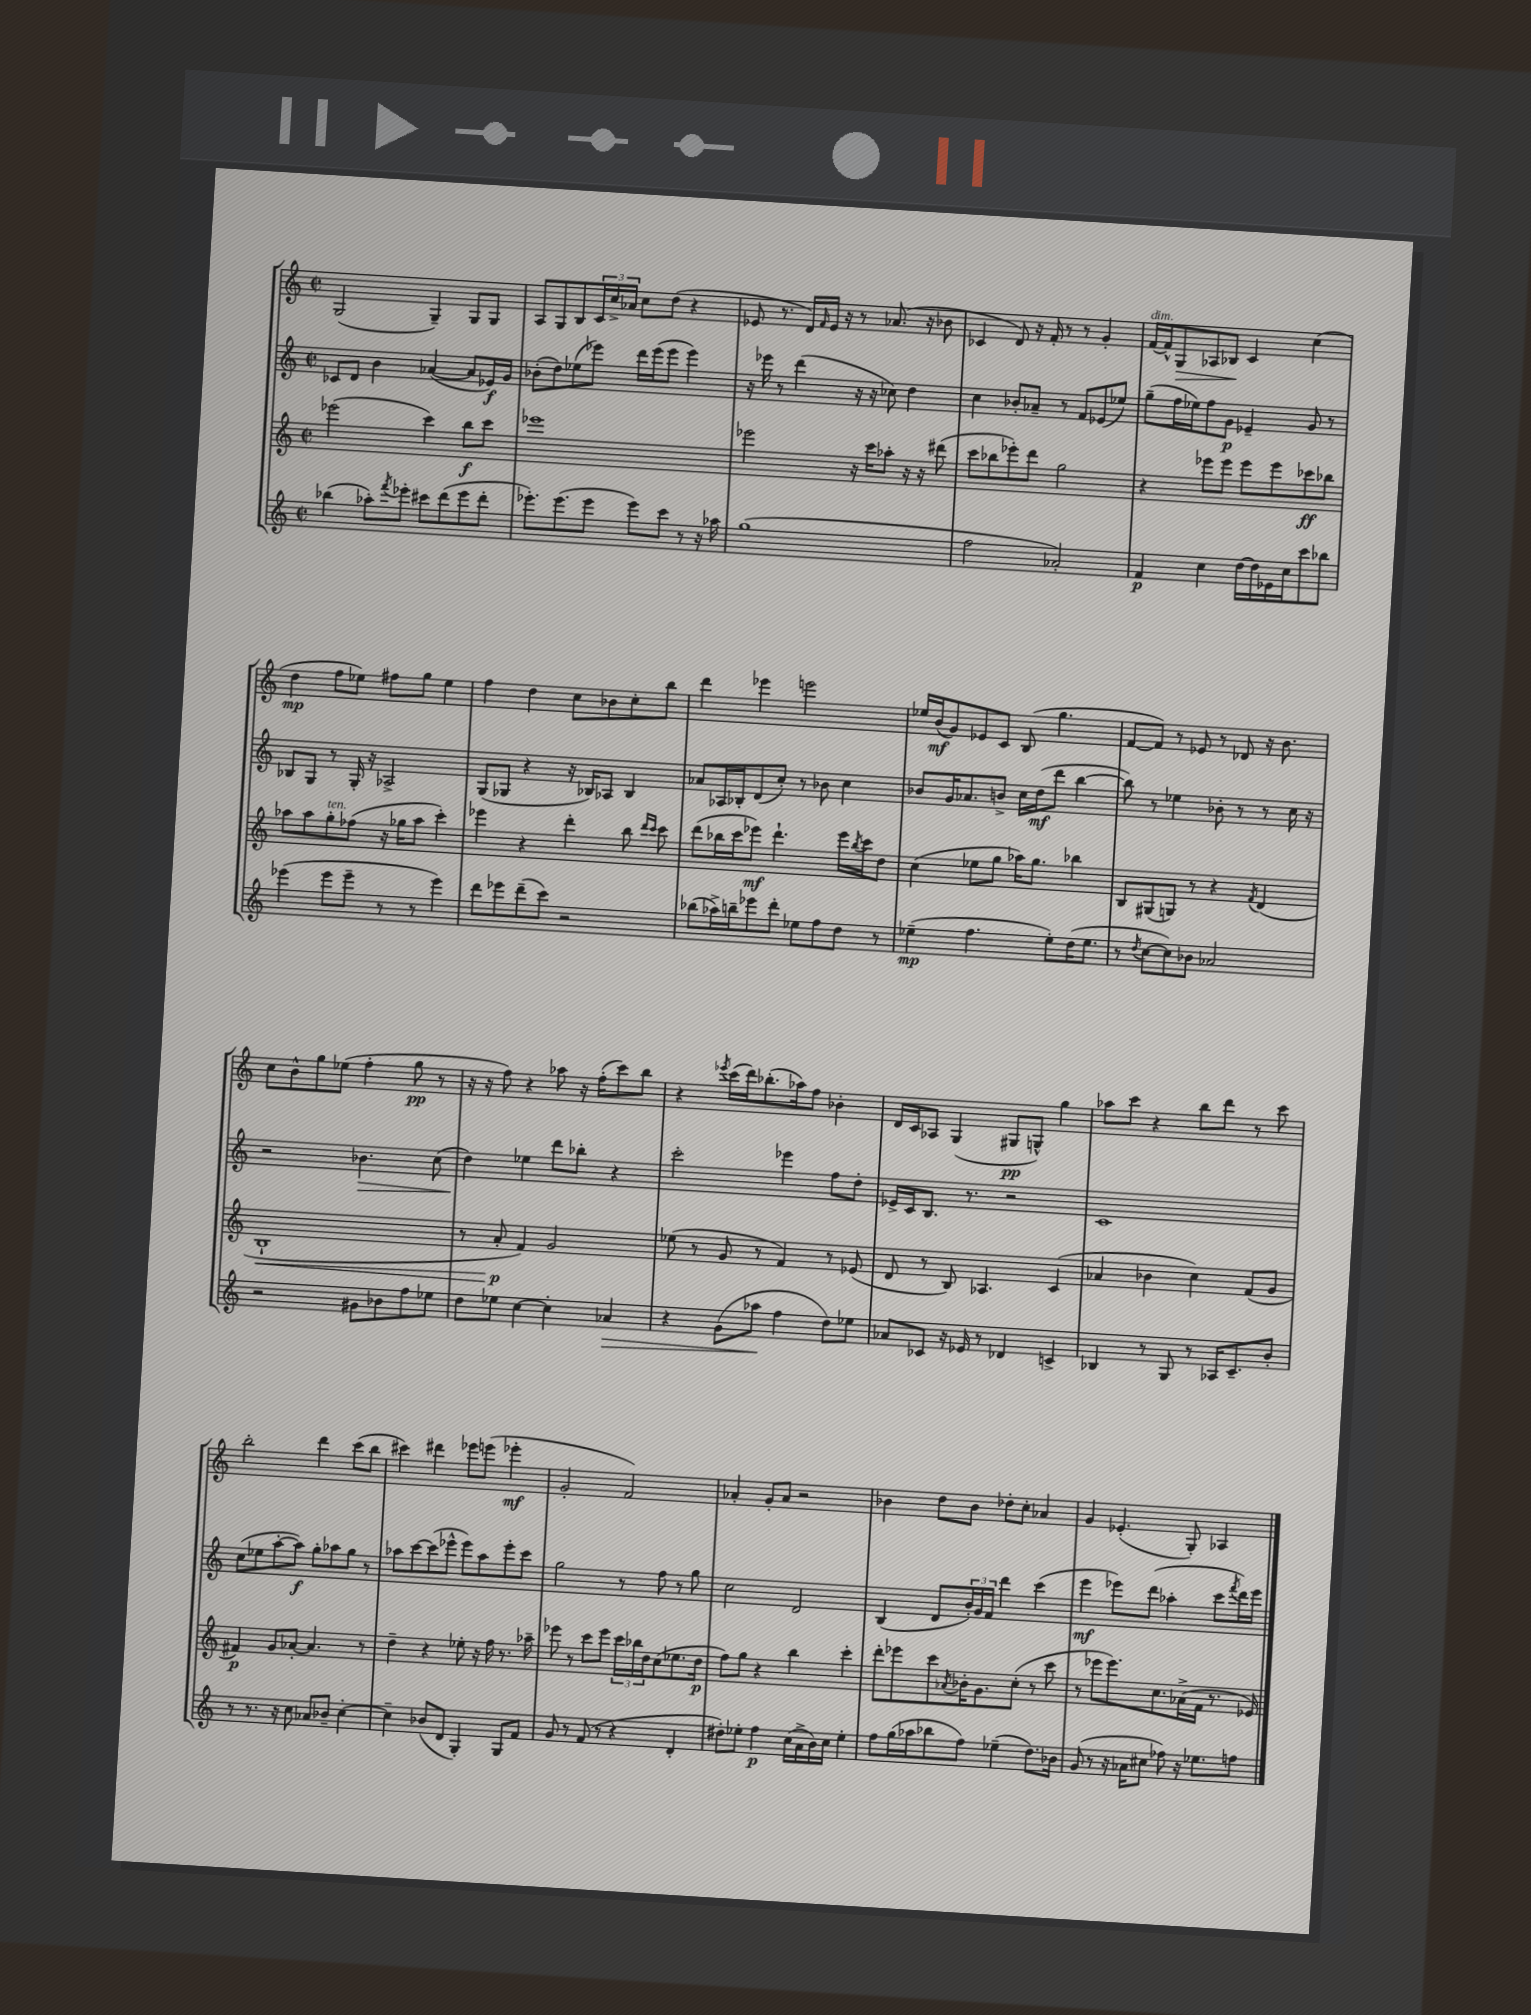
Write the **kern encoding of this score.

**kern	**dynam	**kern	**dynam	**kern	**dynam	**kern	**dynam
*part4	*part4	*part3	*part3	*part2	*part2	*part1	*part1
*staff4	*staff4	*staff3	*staff3	*staff2	*staff2	*staff1	*staff1
*clefG2	*	*clefG2	*	*clefG2	*	*clefG2	*
*k[]	*	*k[]	*	*k[]	*	*k[]	*
*M2/2	*	*M2/2	*	*M2/2	*	*M2/2	*
*met(c|)	*	*met(c|)	*	*met(c|)	*	*met(c|)	*
=108	=108	=108	=108	=108	=108	=108	=108
(4bb-X\	.	(2eee-X\	.	8c-X/L	.	(2G/	.
.	.	.	.	8d/J	.	.	.
8aa-X'\L)	.	.	.	4b\	.	.	.
8qfff/	.	.	.	.	.	.	.
8eee-X'\J	.	.	.	.	.	.	.
8ccc#X\L	.	4ccc\)	.	([4a-X/	.	4G~/)	.
(8ddd\	.	.	.	.	.	.	.
8eee-\	.	8bb\L	f	8a-/L]	.	8G/L	.
8ddd'\J	.	8ccc\J	.	16e-X/L)	f	8G/J	.
.	.	.	.	16g/JJ	.	.	.
=109	=109	=109	=109	=109	=109	=109	=109
8.eee-X'\L)	.	1eee-X	.	(8b-X'\L	.	8A/L	.
.	.	.	.	8dd\)	.	8G/	.
(8.eee-\	.	.	.	.	.	.	.
.	.	.	.	(8ee-X\	.	8B/	.
8eee-\J	.	.	.	8eee-X\J)	.	24c/L	.
.	.	.	.	.	.	24cc^/	.
.	.	.	.	.	.	24a-X/JJ	.
8eee-\L)	.	.	.	16ddd\LL	.	8cc\L	.
.	.	.	.	(16eee-\J	.	.	.
8ccc\J	.	.	.	8eee-\J	.	(8dd\J	.
8r	.	.	.	4eee-\)	.	4r	.
16r	.	.	.	.	.	.	.
16aa-X\	.	.	.	.	.	.	.
=110	=110	=110	=110	=110	=110	=110	=110
(1gg	.	2eee-X\	.	16r	.	8e-X/	.
.	.	.	.	16eee-X\	.	.	.
.	.	.	.	8r	.	8.r	.
.	.	.	.	(4ddd\	.	.	.
.	.	.	.	.	.	16d/LL)	.
.	.	.	.	.	.	16qqf/	.
.	.	.	.	.	.	16e-/JJ	.
.	.	.	.	.	.	16r	.
.	.	16r	.	16r	.	8r	.
.	.	16ccc\KL	.	16r	.	.	.
.	.	8aa-X'\J	.	8cc-X\)	.	(8.a-X/	.
.	.	16r	.	4dd\	.	.	.
.	.	16r	.	.	.	16r	.
.	.	(8ddd#X\	.	.	.	8b-X\	.
=111	=111	=111	=111	=111	=111	=111	=111
2ff\	.	8ccc\L	.	4cc\	.	4c-X/	.
.	.	8bb-X\	.	.	.	.	.
.	.	8eee-X'\)	.	8b-X'/L	.	8d/)	.
.	.	8ddd\J	.	8a-X~/J	.	16r	.
.	.	.	.	.	.	16f'/	.
2a-X'/)	.	2gg\	.	8r	.	8r	.
.	.	.	.	8f/L	.	8r	.
.	.	.	.	(8e-X/	.	4g'/	.
.	.	.	.	8ee-X/J)	.	.	.
=112	=112	=112	=112	=112	=112	=112	=112
!	!	!	!	!	!	!LO:TX:a:i:t=dim.	!
4f/	p	4r	.	(8gg~\L	.	[16f/LL	.
.	.	.	.	.	.	16f^^/J]	.
!	!	!	!	!	!	!	!LO:HP:b
.	.	.	.	16ff\L	.	8G/	>
.	.	.	.	16ee-X\J)	.	.	.
4cc\	.	8eee-X\L	.	8ff\	.	8A-X/	.
.	.	8eee-\J	.	8g\J	p	8B-X/J	.
[16dd\LL	.	8eee-\L	.	4e-X~/	.	4c/	]
16dd\]	.	.	.	.	.	.	.
16e-X\	.	8eee-\	.	.	.	.	.
16cc\J	.	.	.	.	.	.	.
8ccc\	.	8ccc-X\	ff	8g/	.	(4cc\	.
8bb-X\J	.	8bb-X\J	.	8r	.	.	.
!!LO:LB:g=z
=113	=113	=113	=113	=113	=113	=113	=113
(4eee-X\	.	8aa-X\L	.	8B-X/L	.	4dd\	mp
.	.	8aa-\	.	8G/J	.	.	.
!	!	!LO:TX:a:i:t=ten.	!	!	!	!	!
8eee-\L	.	8gg'\	.	8r	.	8ff\L	.
8eee-~\J	.	(8ff-X\J	.	16G'/	.	8ee-X\J)	.
.	.	.	.	16r	.	.	.
8r	.	16r	.	2A-X^/	.	8ff#X\L	.
.	.	16gg-X\KL	.	.	.	.	.
8r	.	8aa-\J	.	.	.	8gg\J	.
4eee-\)	.	4ccc'\)	.	.	.	4ee-\	.
=114	=114	=114	=114	=114	=114	=114	=114
8ddd\L	.	4eee-X\	.	(8G/L	.	4ff\	.
8eee-X\	.	.	.	8G-X/J	.	.	.
(8ddd~\	.	4r	.	4r	.	4dd\	.
8ccc\J)	.	.	.	.	.	.	.
2r	.	4ddd'\	.	16r	.	8cc\L	.
.	.	.	.	16B-X/KL)	.	.	.
.	.	.	.	8A-X/J	.	8b-X\	.
.	.	8bb\	.	4B-/	.	8cc'\	.
.	.	16qqddd/LL	.	.	.	.	.
.	.	16qqccc/JJ	.	.	.	.	.
.	.	8ccc\	.	.	.	8bb\J	.
=115	=115	=115	=115	=115	=115	=115	=115
(8bb-X\L	.	(8ddd\L	.	8a-X/L	.	4ddd\	.
16aa-X^\L)	.	16bb-X\L	.	16A-X/L	.	.	.
16bbn~\J	.	16ccc\J	.	16B-X'/J	.	.	.
8eee-X\	.	8eee-X\J)	mf	(8d/	.	4eee-X\	.
8ddd'\J	.	4.ddd`\	.	8cc'/J)	.	.	.
8ee-X\L	.	.	.	8r	.	2eeen\	.
8ff\	.	.	.	8b-X\	.	.	.
8dd\J	.	16eee-\LL	.	4cc\	.	.	.
.	.	8qbb-/	.	.	.	.	.
.	.	16ccc\J	.	.	.	.	.
8r	.	8dd\J	.	.	.	.	.
=116	=116	=116	=116	=116	=116	=116	=116
(4ee-X~\	mp	(4cc\	.	8b-X/L	.	16ee-X/LL	.
.	.	.	.	.	.	(16b/J	mf
.	.	.	.	16g/K	.	8g/)	.
.	.	.	.	8.a-X/	.	.	.
4.ff\	.	8ee-X\L	.	.	.	8e-X/	.
.	.	8gg\J	.	8bn^/J	.	8c/J	.
.	.	16aa-X\KL)	.	16cc\LL	.	(8B/	.
.	.	8.gg\J	.	(16dd\J	mf	.	.
8ee-'\L)	.	.	.	8ddd\J	.	4.gg\	.
(16dd\K	.	4bb-X\	.	[4bb\	.	.	.
8.ee-\J	.	.	.	.	.	.	.
=117	=117	=117	=117	=117	=117	=117	=117
8r	.	8B/L	.	8bb\])	.	[8f/L	.
8qdd/	.	.	.	.	.	.	.
[8cc\L	.	(8G#X/	.	8r	.	8f/J])	.
8cc\])	.	8Gn/J)	.	4ee-X\	.	8r	.
8b-X\J	.	8r	.	.	.	8e-X/	.
2a-X/	.	4r	.	8b-X'\	.	8r	.
.	.	.	.	8r	.	8d-X/	.
.	.	8qf/	.	.	.	.	.
.	.	(4d/	.	8r	.	16r	.
.	.	.	.	.	.	8.b\	.
.	.	.	.	16cc\	.	.	.
.	.	.	.	16r	.	.	.
!!LO:LB:g=z
=118	=118	=118	=118	=118	=118	=118	=118
!	!	!	!LO:HP:b	!	!	!	!
2r	.	1B`	<	2r	.	8cc\L	.
.	.	.	.	.	.	8b^^\	.
.	.	.	.	.	.	8gg\	.
.	.	.	.	.	.	(8ee-X\J	.
!	!	!	!	!	!LO:HP:b	!	!
8g#X\L	.	.	.	4.b-X\	>	4ff'\	.
8b-X\	.	.	.	.	.	.	.
8ff\	.	.	.	.	.	8gg\	pp
8ee-X\J	.	.	.	(8cc\	.	8r	.
=119	=119	=119	=119	=119	=119	=119	=119
8dd\L	.	8r	.	4dd\)	.	16r	.
.	.	.	.	.	.	16r	.
8ee-X\J	.	8a'/	p	.	.	8ff\)	.
[4cc\	.	4f/)	[	4ee-X\	]	4r	.
4cc'\]	.	2g/	.	8ddd\L	.	8aa-X\	.
.	.	.	.	8bb-X'\J	.	16r	.
.	.	.	.	.	.	(16ff'\KL	.
!	!LO:HP:b	!	!	!	!	!	!
4a-X/	>	.	.	4r	.	8ccc\)	.
.	.	.	.	.	.	8bb\J	.
=120	=120	=120	=120	=120	=120	=120	=120
4r	.	(8ee-X\	.	2ccc'\	.	4r	.
.	.	8r	.	.	.	.	.
.	.	.	.	.	.	8qeee-X/	.
(8g\L	.	8g/	.	.	.	(16ccc\LL	.
.	.	.	.	.	.	16ddd\J)	.
8aa-X\J	.	8r	.	.	.	(8.bb-X'\	.
4ff\	]	4f/)	.	4eee-X\	.	.	.
.	.	.	.	.	.	16aa-X\k)	.
.	.	.	.	.	.	8ff\J	.
8dd\L)	.	8r	.	8ff\L	.	4b-X'\	.
8ee-X\J	.	(8e-X/	.	8dd'\J	.	.	.
=121	=121	=121	=121	=121	=121	=121	=121
8a-X/L	.	8d/	.	16e-X^/LL	.	16d/LL	.
.	.	.	.	16c/J	.	16c/J	.
8c-X/J	.	8r	.	8.B/J	.	8A-X/J	.
16r	.	8B/)	.	.	.	(4G/	.
16e-X/	.	.	.	8.r	.	.	.
8r	.	4.A-X/	.	.	.	.	.
4d-X/	.	.	.	2r	.	8G#X/L	pp
.	.	.	.	.	.	8Gn^^/J)	.
4cn^/	.	(4c/	.	.	.	4gg\	.
=122	=122	=122	=122	=122	=122	=122	=122
4B-X/	.	4a-X/	.	1c	.	8aa-X\L	.
.	.	.	.	.	.	8ccc\J	.
8r	.	4b-X\	.	.	.	4r	.
8G/	.	.	.	.	.	.	.
8r	.	4cc\)	.	.	.	8bb\L	.
16A-X/KL	.	.	.	.	.	8ddd\J	.
8.c~/	.	.	.	.	.	.	.
.	.	(8f/L	.	.	.	8r	.
8b'/J	.	8g/J	.	.	.	8ccc\	.
!!LO:LB:g=z
=123	=123	=123	=123	=123	=123	=123	=123
8r	.	4f#X/)	p	(8cc\L	.	2bb'\	.
8.r	.	.	.	8ee-X\	.	.	.
.	.	8g/L	.	[8aa'\	.	.	.
16r	.	.	.	.	.	.	.
8cc\	.	[8a-X'/J	.	8aa\J])	f	.	.
8a-X/L	.	4.a-/]	.	8gg'\L	.	4ddd\	.
8b-X~/J	.	.	.	8aa-X\	.	.	.
[4cc'\	.	.	.	8gg\J	.	(8ccc\L	.
.	.	8r	.	8r	.	8bb\J	.
=124	=124	=124	=124	=124	=124	=124	=124
4cc~\]	.	4dd~\	.	8aa-X\L	.	4ccc#X\)	.
.	.	.	.	[8ccc\	.	.	.
(8b-X/L	.	4r	.	(8ccc\]	.	4ddd#X\	.
8d/J	.	.	.	8eee-X^^\J	.	.	.
4G'/)	.	8ee-X'\	.	8eee-\L)	.	8eee-X\L	.
.	.	16r	.	8aa-\	.	(8eeen\J	.
.	.	16ff\	.	.	.	.	.
8G/L	.	8.r	.	8eee-'\	.	4eee-X'\	mf
8f/J	.	.	.	8ccc\J	.	.	.
.	.	16aa-X~\	.	.	.	.	.
=125	=125	=125	=125	=125	=125	=125	=125
8g/	.	8eee-X\	.	2gg\	.	2g'/	.
8r	.	8r	.	.	.	.	.
(8f/	.	8ccc\L	.	.	.	.	.
8r	.	8eee-\J	.	.	.	.	.
4r	.	24ccc\LL	.	8r	.	2f/)	.
.	.	24bb-X\	.	.	.	.	.
.	.	24dd\J	.	.	.	.	.
.	.	(8cc\	.	8ff\	.	.	.
4d'/	.	8.ee-X\	.	8r	.	.	.
.	.	.	.	8gg\	.	.	.
.	.	16dd\Jk	p	.	.	.	.
=126	=126	=126	=126	=126	=126	=126	=126
8dd#X'\L)	.	8ff\L)	.	2cc\	.	4a-X'/	.
8ee-X'\J	.	8gg\J	.	.	.	.	.
4ff\	p	4r	.	.	.	8g'/L	.
.	.	.	.	.	.	8a-/J	.
(16cc\LL	.	4bb\	.	2d/	.	2r	.
16a^\	.	.	.	.	.	.	.
16b\)	.	.	.	.	.	.	.
16cc\JJ	.	.	.	.	.	.	.
4ee-'\	.	4ccc'\	.	.	.	.	.
=127	=127	=127	=127	=127	=127	=127	=127
8ff\L	.	8ddd'\L	.	(4B/	.	4b-X\	.
(16gg\L	.	8eee-X\	.	.	.	.	.
16aa-X\J	.	.	.	.	.	.	.
8bb-X\	.	8ccc\	.	8d/L	.	8dd\L	.
.	.	8qa-X/	.	.	.	.	.
8ff\J)	.	16b-X'\K	.	24b'/L)	.	8b-\J	.
.	.	.	.	24g/	.	.	.
.	.	8.g\	.	.	.	.	.
.	.	.	.	24f/JJ	.	.	.
(4ee-X~\	.	.	.	4ddd\	.	8dd-X'\L	.
.	.	(8cc'\J	.	.	.	8cc'\J	.
8.dd\L)	.	8r	.	(4ccc\	.	4a-X/	.
.	.	8ccc\	.	.	.	.	.
16b-X\Jk	.	.	.	.	.	.	.
=128	=128	=128	=128	=128	=128	=128	=128
(8g/	.	8r	.	4eee\	mf	4g/	.
8r	.	8eee-X\L	.	.	.	.	.
16r	.	8.eee-\)	.	8eee-X\L)	.	(4.e-X'/	.
16a-X\KL	.	.	.	.	.	.	.
8cc#X\J	.	.	.	(8ddd\J	.	.	.
.	.	8.cc\	.	.	.	.	.
8ff-X\)	.	.	.	4aa-X'\	.	.	.
16r	.	(16a-X^\L	.	.	.	8G'/)	.
8.ee-X\L	.	16f\JJ	.	.	.	.	.
.	.	8.r	.	8ccc\L	.	4A-X/	.
.	.	.	.	8qfff/	.	.	.
8ffn\J	.	.	.	16ddd\L)	.	.	.
.	.	16e-X/)	.	16eee-\JJ	.	.	.
==	==	==	==	==	==	==	==
*-	*-	*-	*-	*-	*-	*-	*-
